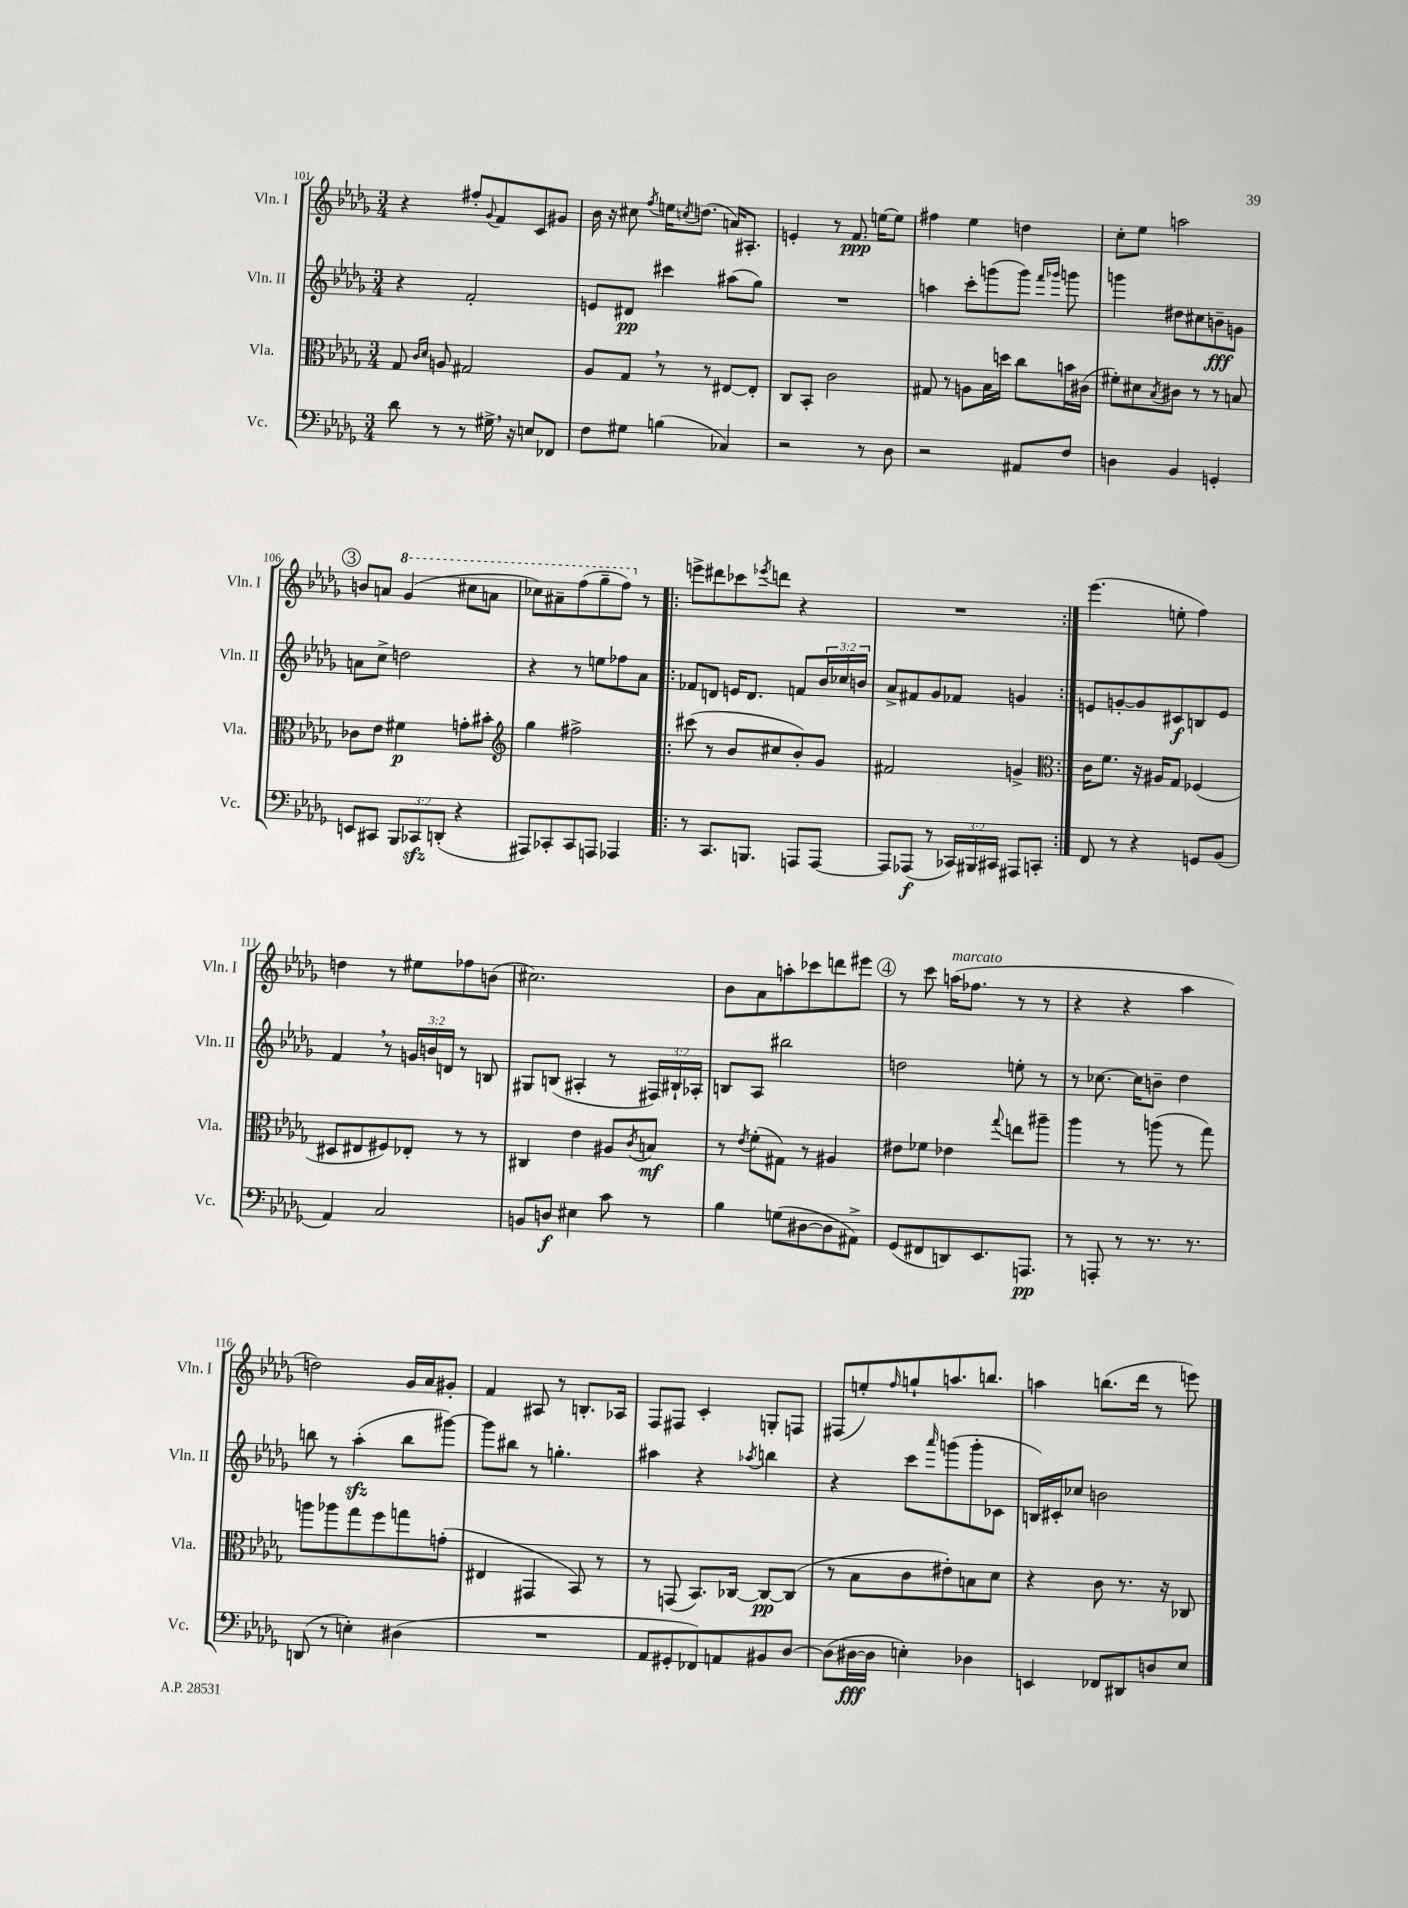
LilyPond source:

<<
\new StaffGroup <<
\new Staff = "s0" \with { instrumentName = "Vln. I" shortInstrumentName = "Vln. I" } {
    \clef treble \key des \major \numericTimeSignature \time 3/4
    r4 fis''8-. \appoggiatura { ges'8 } f'8 c'8 gis'8 |
    bes'16 r16 cis''8 \acciaccatura { f''8 } e''16 \acciaccatura { c''8 } d''8.( a'16) ais8.-. |
    e'4-. r8 f'8.\ppp e''16~ e''8 |
    fis''4 ees''4 d''4 |
    c''8-. ees''8 a''2 |
    \mark \markup { \circle "3" } b'8 a'8 \ottava #1 ges''4( cis'''8 a''8 |
    ces'''8) ais''8-- f'''8( ges'''8-- f'''8) \ottava #0 r8 |
    \repeat volta 2 { e'''8-> dis'''8 ces'''8 \acciaccatura { ees'''8 } d'''8 r4 |
    R2. | }
    ees'''4.( e''8-. f''4) |
    d''4 r8 eis''8 fes''8 b'8( |
    cis''2.) |
    bes'8 aes'8 a''8-. ces'''8 d'''8 eis'''8 |
    \mark \markup { \circle "4" } r8 c'''8 a''16^\markup { \italic "marcato" }( fes''8. r8 r8 |
    r4 r4 aes''4 |
    d''2) ges'16 aes'16 gis'8-. |
    f'4 ais8 r8 b8.-. aes16 |
    f8 fis8 c'4-. g8-. f8 |
    fis8( e''8-.) \grace { f''16 } g''8-! a''8. b''8. |
    a''4 b''8.( des'''16 r8 e'''8) \bar "|." |
}
\new Staff = "s1" \with { instrumentName = "Vln. II" shortInstrumentName = "Vln. II" } {
    \clef treble \key des \major \numericTimeSignature \time 3/4 \override Staff.TupletNumber.text = #tuplet-number::calc-fraction-text
    r4 f'2-. |
    e'8 dis'8\pp cis'''4 ais''8( ges''8) |
    R2. |
    a''4 c'''8-. g'''8( g'''8) \grace { f'''16 ges'''16 } g'''8 |
    g'''4 dis''8 cis''8 b'8--\fff g'8 |
    \mark \markup { \circle "3" } a'8 c''8-> d''2 |
    r4 r8 e''8 fes''8 aes'8 |
    \repeat volta 2 { fes'8 d'8 e'16 d'8. f'8 \tuplet 3/2 { bes'16 ces''16 b'16 } |
    aes'8-> fis'8 ges'8 fes'8 g'4 | }
    e'8 g'8~-. g'8 cis'8\f b8 e'8 |
    f'4 \breathe r8 \tuplet 3/2 { g'16 b'16 d'16 } r8 b8 |
    gis8 b8( ais4-. r8 \tuplet 3/2 { fis16) bis16-! aes16-. } |
    b8 aes8 bis''2 |
    \mark \markup { \circle "4" } d''2 e''8-. r8 |
    r8 ces''8.~ ces''16 b'8-- des''4 |
    b''8 r8 aes''4-.\sfz( b''8 gis'''8~) |
    gis'''8 bis''8 r8 g''4.-. |
    ais''4 r4 \acciaccatura { aes''8 } b''4 |
    r4 c'''8 \grace { aes'''16 } g'''8( g'''8-. ces'8 |
    b16) cis'16-. ces''8 b'2 \bar "|." |
}
\new Staff = "s2" \with { instrumentName = "Vla." shortInstrumentName = "Vla." } {
    \clef alto \key des \major \numericTimeSignature \time 3/4
    ges8 \grace { c'16 des'16 } a8 gis2 |
    aes8 ges8 \breathe r8 r8 eis8~ eis8-. |
    c8 bes,8-. c'2 |
    gis8 r8 a8 bes16 d''16 c''8 b'16 cis'16( |
    fis'8-.) dis'8 \acciaccatura { bes8 } cis'8 r8 r8 b8 |
    \mark \markup { \circle "3" } ces'8 ees'8 fis'4\p g'8-. bis'8-. |
    \clef treble ges''4 fis''2-> |
    \repeat volta 2 { cis'''8( r8 bes'8 cis''8 bes'8-.) ges'8 |
    fis'2 g'4-> | }
    \clef alto c'16 f'8. r16 ais16 ges8 fes4( |
    dis8 eis8 fis8) ees8-. r8 r8 |
    cis4 ees'4 ais8 \acciaccatura { c'8 } b8\mf |
    r8 \acciaccatura { ees'8 } f'8-.( gis8) r8 ais4 |
    \mark \markup { \circle "4" } eis'8 fes'8 ees'4 \appoggiatura { ges''8 } e''8 ais''8-- |
    aes''4 r8 a''8( r8 ges''8) |
    a''8 aes''8 ges''8 f''8 g''8 g'8-.( |
    eis4 gis,4 bes,8) r8 |
    r8 g,8( bes,8.) ces16~ ces8~\pp ces8( |
    r8 bes8 c'8 eis'8-.) b8 des'8 |
    r4 c'8 r8. r16 ces8 \bar "|." |
}
\new Staff = "s3" \with { instrumentName = "Vc." shortInstrumentName = "Vc." } {
    \clef bass \key des \major \numericTimeSignature \time 3/4 \override Staff.TupletNumber.text = #tuplet-number::calc-fraction-text
    des'8 r8 r8 gis16-> \breathe r16 e8 fes,8 |
    f8 gis8 b4( ces4) |
    r2 r8 des8 |
    r2 ais,8 f8 |
    d4 bes,4 g,4-. |
    \mark \markup { \circle "3" } e,8 cis,8 \tuplet 3/2 { bes,,8 ces,8\sfz d,8-.( } r4 |
    ais,,8) ces,8-. ces,8 a,,8 aes,,4 |
    \repeat volta 2 { r8 c,8. b,,8. a,,8 a,,8~ |
    a,,8 aes,,8\f( r8 \tuplet 3/2 { ces,16) bis,,16 cis,16 } ais,,8 c,8-. | }
    f,8 r8 r4 g,8 bes,8( |
    aes,4) c2 |
    b,8 d8\f eis4 c'8 r8 |
    bes4 g8( dis8~ dis8 ais,8->) |
    \mark \markup { \circle "4" } ges,8( fis,8 d,8) ees,8. a,,8.\pp |
    r8 a,,8-. r8 r8. r8. |
    d,8( r8 e4-.) dis4( |
    R2. |
    aes,8 gis,8-. fes,8) a,8 bis,8 des8~ |
    des8( dis16~\fff dis16 e4-.) des4 |
    e,4 fes,8 dis,8 d8 ees8 \bar "|." |
}
>>
>>
\layout { \context { \Score currentBarNumber = #101 } }
